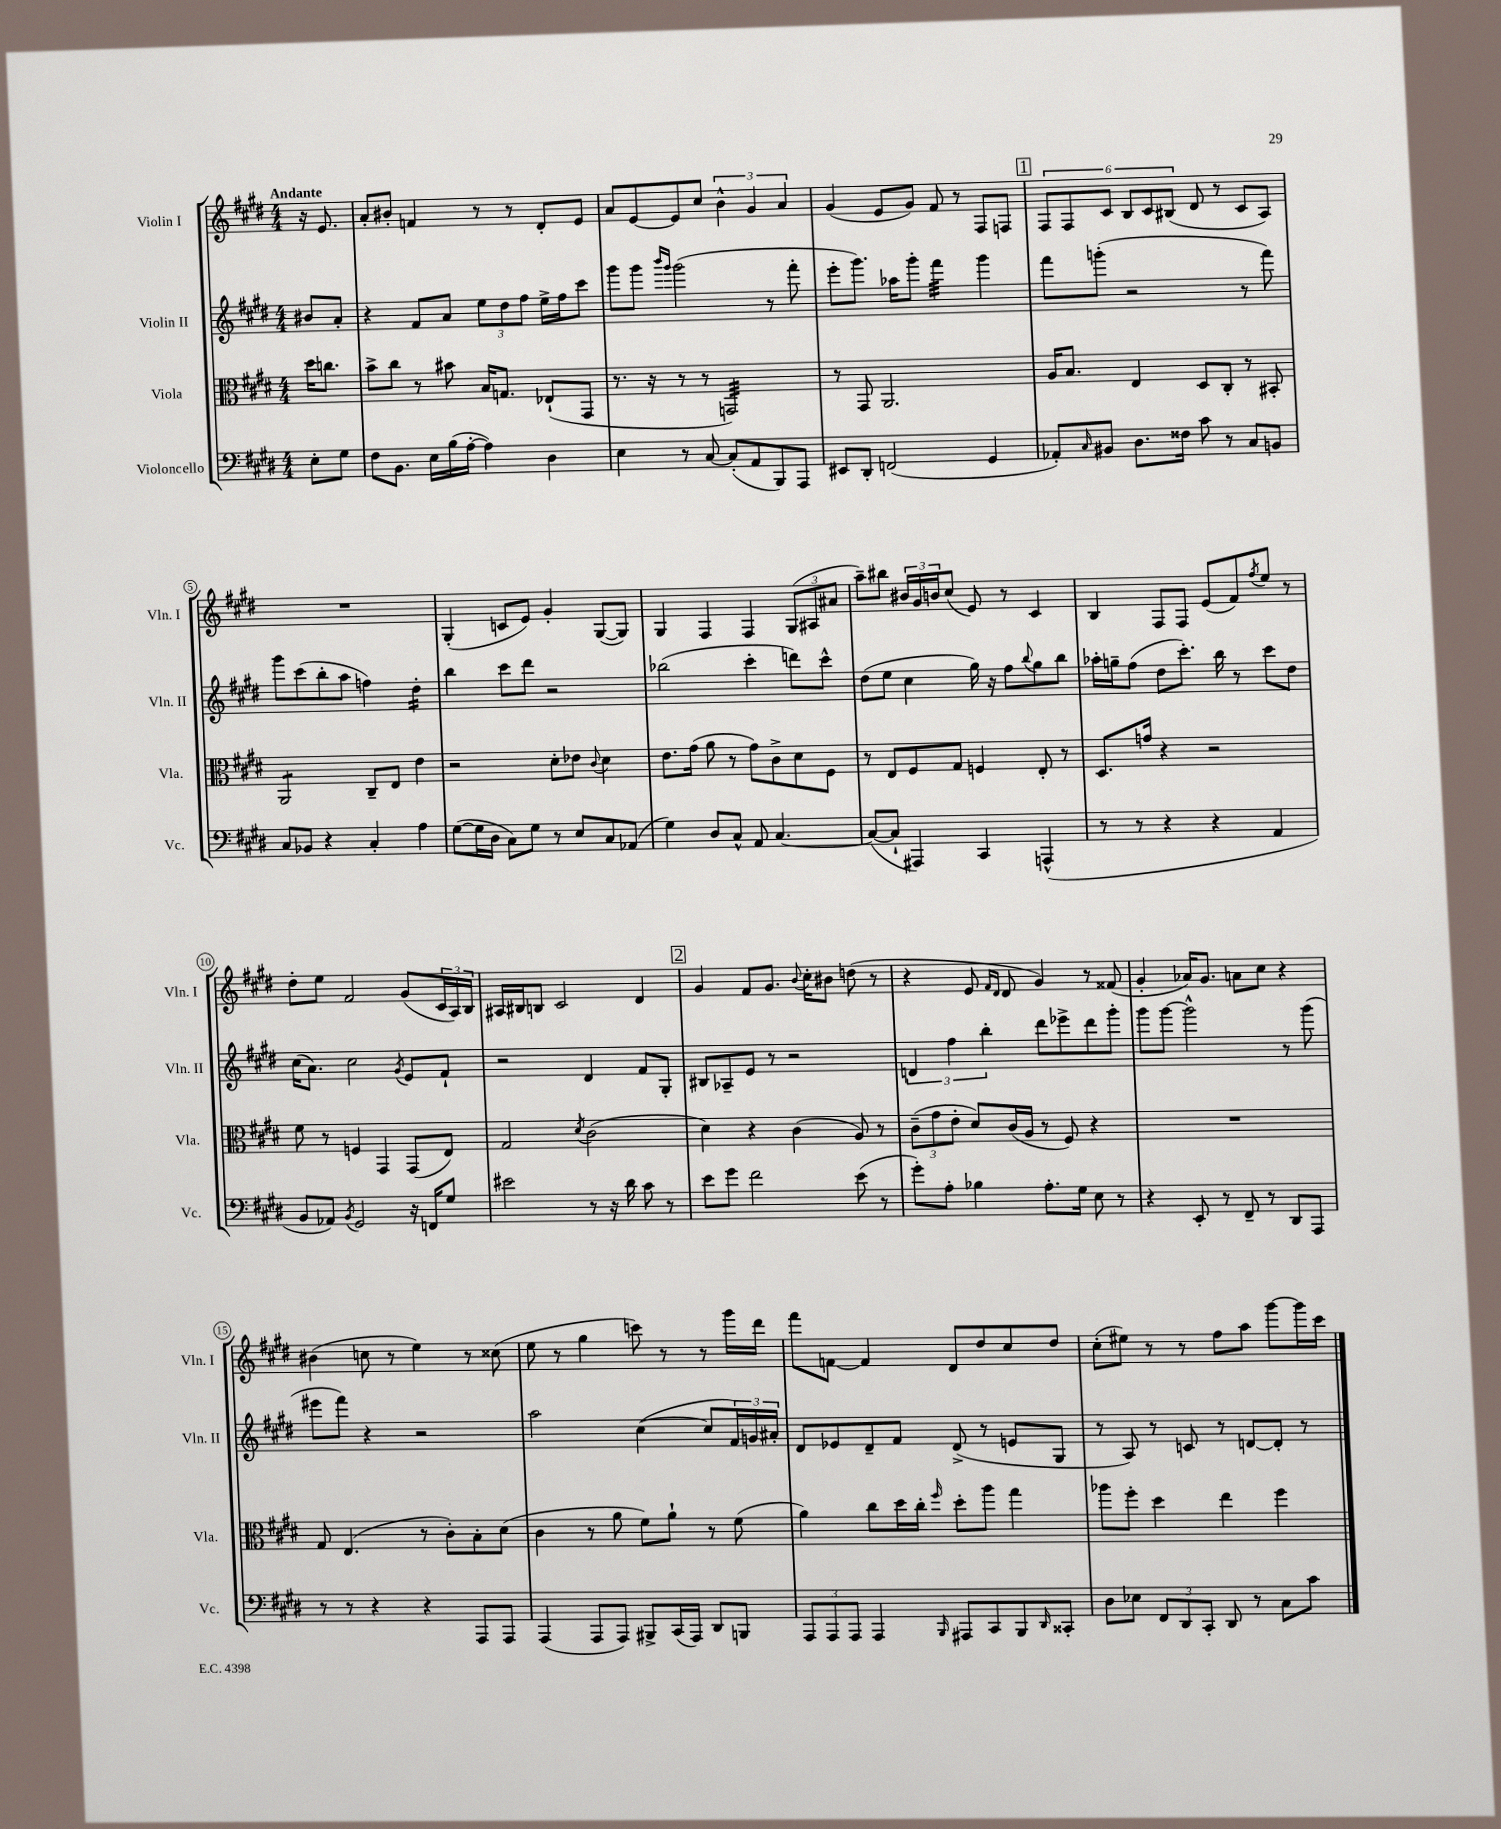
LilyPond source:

<<
\new StaffGroup <<
\new Staff = "s0" \with { instrumentName = "Violin I" shortInstrumentName = "Vln. I" } {
    \clef treble \key e \major \numericTimeSignature \time 4/4 \partial 4 \tempo "Andante"
    r16 e'8. |
    a'8-. bis'8-. f'4 r8 r8 dis'8-. e'8 |
    a'8 e'8~ e'8 cis''8 \tuplet 3/2 { b'4-^ gis'4 a'4 } |
    gis'4( e'8 gis'8) fis'8 r8 fis8 f8 |
    \mark \markup { \box "1" } \tuplet 6/4 { fis8 fis8 cis'8 b8 cis'8 bis8( } dis'8 r8 cis'8 a8) |
    R1 |
    gis4-.( c'8 e'8) gis'4-. gis8~( gis8) |
    gis4 fis4 fis4 \tuplet 3/2 { gis8( ais8 ais'8 } |
    a''8--) bis''8 \tuplet 3/2 { bis'16 gis'16 b'16 } cis''8( e'8) r8 cis'4 |
    b4 fis8 fis8 e'8( fis'8) \acciaccatura { fis''8 } e''8 r8 |
    dis''8-. e''8 fis'2 gis'8( \tuplet 3/2 { cis'16 a16) b16 } |
    ais16 bis16 b8 cis'2 dis'4 |
    \mark \markup { \box "2" } gis'4 fis'8 gis'8. \appoggiatura { b'8 } cis''16-. bis'8 d''8( r8 |
    r4 e'8 \grace { fis'16 dis'16 } dis'8 gis'4) r8 fisis'8( |
    gis'4-. aes'16) gis'8. a'8 cis''8 r4 |
    bis'4( c''8 r8 e''4) r8 cisis''8( |
    e''8 r8 gis''4 c'''8) r8 r8 gis'''16 dis'''16 |
    fis'''8 f'8~ f'4 dis'8 dis''8 cis''8 dis''8 |
    cis''8-.( eis''8) r8 r8 fis''8 a''8 gis'''8~ gis'''16 cis'''16 \bar "|." |
}
\new Staff = "s1" \with { instrumentName = "Violin II" shortInstrumentName = "Vln. II" } {
    \clef treble \key e \major \numericTimeSignature \time 4/4 \partial 4
    bis'8 a'8-. |
    r4 fis'8 a'8 \tuplet 3/2 { e''8 dis''8 fis''8 } e''16-> fis''16 cis'''8 |
    gis'''8 gis'''8 \grace { b'''16 gis'''16 } gis'''2( r8 fis'''8-. |
    e'''8-. gis'''8.) aes''16 gis'''8-. fis'''4:32 gis'''4 |
    \mark \markup { \box "1" } fis'''8 g'''8-.( r2 r8 fis'''8) |
    gis'''8 cis'''8( b''8-. a''8 f''4) dis''4:16-. |
    b''4 cis'''8 dis'''8 r2 |
    bes''2( cis'''4-. d'''8) cis'''8-^ |
    dis''8( e''8 cis''4 gis''16) r16 fis''8 \appoggiatura { b''8 } gis''8 b''8 |
    aes''16-. g''16-- fis''8( dis''8 cis'''8.-.) b''16 r8 cis'''8 dis''8 |
    cis''16( a'8.) cis''2 \acciaccatura { gis'8 } e'8 fis'8-! |
    r2 dis'4 fis'8 gis8-. |
    \mark \markup { \box "2" } bis8 aes8-- e'8 r8 r2 |
    \tuplet 3/2 { d'4 fis''4 b''4-. } dis'''8 ees'''8-> dis'''8 gis'''8-. |
    gis'''8 gis'''8~ gis'''2-^ r8 gis'''8( |
    eis'''8 fis'''8) r4 r2 |
    a''2 cis''4~( cis''8 \tuplet 3/2 { fis'16) g'16 ais'16-. } |
    dis'8 ees'8 dis'8-- fis'8 dis'8->( r8 e'8 gis8 |
    r8 a8) r8 c'8 r8 d'8~ d'8-. r8 \bar "|." |
}
\new Staff = "s2" \with { instrumentName = "Viola" shortInstrumentName = "Vla." } {
    \clef alto \key e \major \numericTimeSignature \time 4/4 \partial 4
    dis''16 c''8. |
    b'8-> cis''8 r8 bis'8 b16 g8. ees8-!( gis,8 |
    r8. r16 r8 r8 g,2:32) |
    r8 gis,8 a,2. |
    \mark \markup { \box "1" } a16 b8. e4 dis8 cis8-. r8 bis,8-. |
    a,2:8 cis8-- e8 e'4 |
    r2 dis'8-. ees'8 \appoggiatura { cis'8 } dis'4 |
    e'8. gis'16( a'8 r8 gis'8) cis'8-> dis'8 fis8 |
    r8 e8 fis8 gis8 f4 e8-. r8 |
    dis8. g'16 r4 r2 |
    fis'8 r8 f4 gis,4 gis,8( e8) |
    gis2 \acciaccatura { dis'8 } cis'2( |
    \mark \markup { \box "2" } dis'4) r4 cis'4( a8) r8 |
    \tuplet 3/2 { cis'8--( gis'8 e'8-. } dis'8) cis'16( a16 r8 fis8) r4 |
    R1 |
    gis8 e4.( r8 cis'8-.) b8-. dis'8( |
    cis'4 r8 a'8 fis'8) a'8-! r8 fis'8( |
    a'4) cis''8 dis''16 cis''16-. \grace { fis''16 } dis''8-. a''8 gis''4 |
    aes''8 fis''8-. dis''4 e''4 fis''4 \bar "|." |
}
\new Staff = "s3" \with { instrumentName = "Violoncello" shortInstrumentName = "Vc." } {
    \clef bass \key e \major \numericTimeSignature \time 4/4 \partial 4
    e8-. gis8 |
    fis8 b,8. e16 b16( a16~-. a4) dis4 |
    e4 r8 cis8~ cis8-.( a,8 b,,8) a,,8 |
    eis,8 dis,8-. f,2( gis,4 |
    \mark \markup { \box "1" } aes,8-.) \grace { cis16 } bis,8 dis8. fisis16 cis'8 r8 cis8 b,8 |
    cis8 bes,8 r4 cis4-. a4 |
    gis8~( gis16 dis16 cis8) gis8 r8 e8 cis8 aes,8( |
    gis4) dis8 cis8-^ a,8 cis4.~ |
    cis8~( cis8-! ais,,4) cis,4 a,,4-^( |
    r8 r8 r4 r4 a,4 |
    b,8 aes,8) \acciaccatura { b,8 } gis,2 r16 f,16 gis8 |
    eis'2 r8 r16 dis'16 cis'8 r8 |
    \mark \markup { \box "2" } e'8 gis'8 fis'2 e'8( r8 |
    gis'8-.) a8-. bes4 a8.-. gis16 e8 r8 |
    r4 e,8-. r8 fis,8-- r8 dis,8 a,,8 |
    r8 r8 r4 r4 a,,8 a,,8 |
    a,,4( a,,8 a,,8) bis,,8-> cis,16( a,,16) dis,8 b,,8 |
    \tuplet 3/2 { a,,8 a,,8 a,,8 } a,,4 \grace { b,,16 } ais,,8 cis,8 b,,8 \grace { dis,16 } cisis,8-. |
    dis8 ees8 \tuplet 3/2 { fis,8 dis,8 cis,8-. } dis,8 r8 cis8 cis'8 \bar "|." |
}
>>
>>
\layout { \context { \Score \override BarNumber.stencil = #(make-stencil-circler 0.1 0.3 ly:text-interface::print) } }
